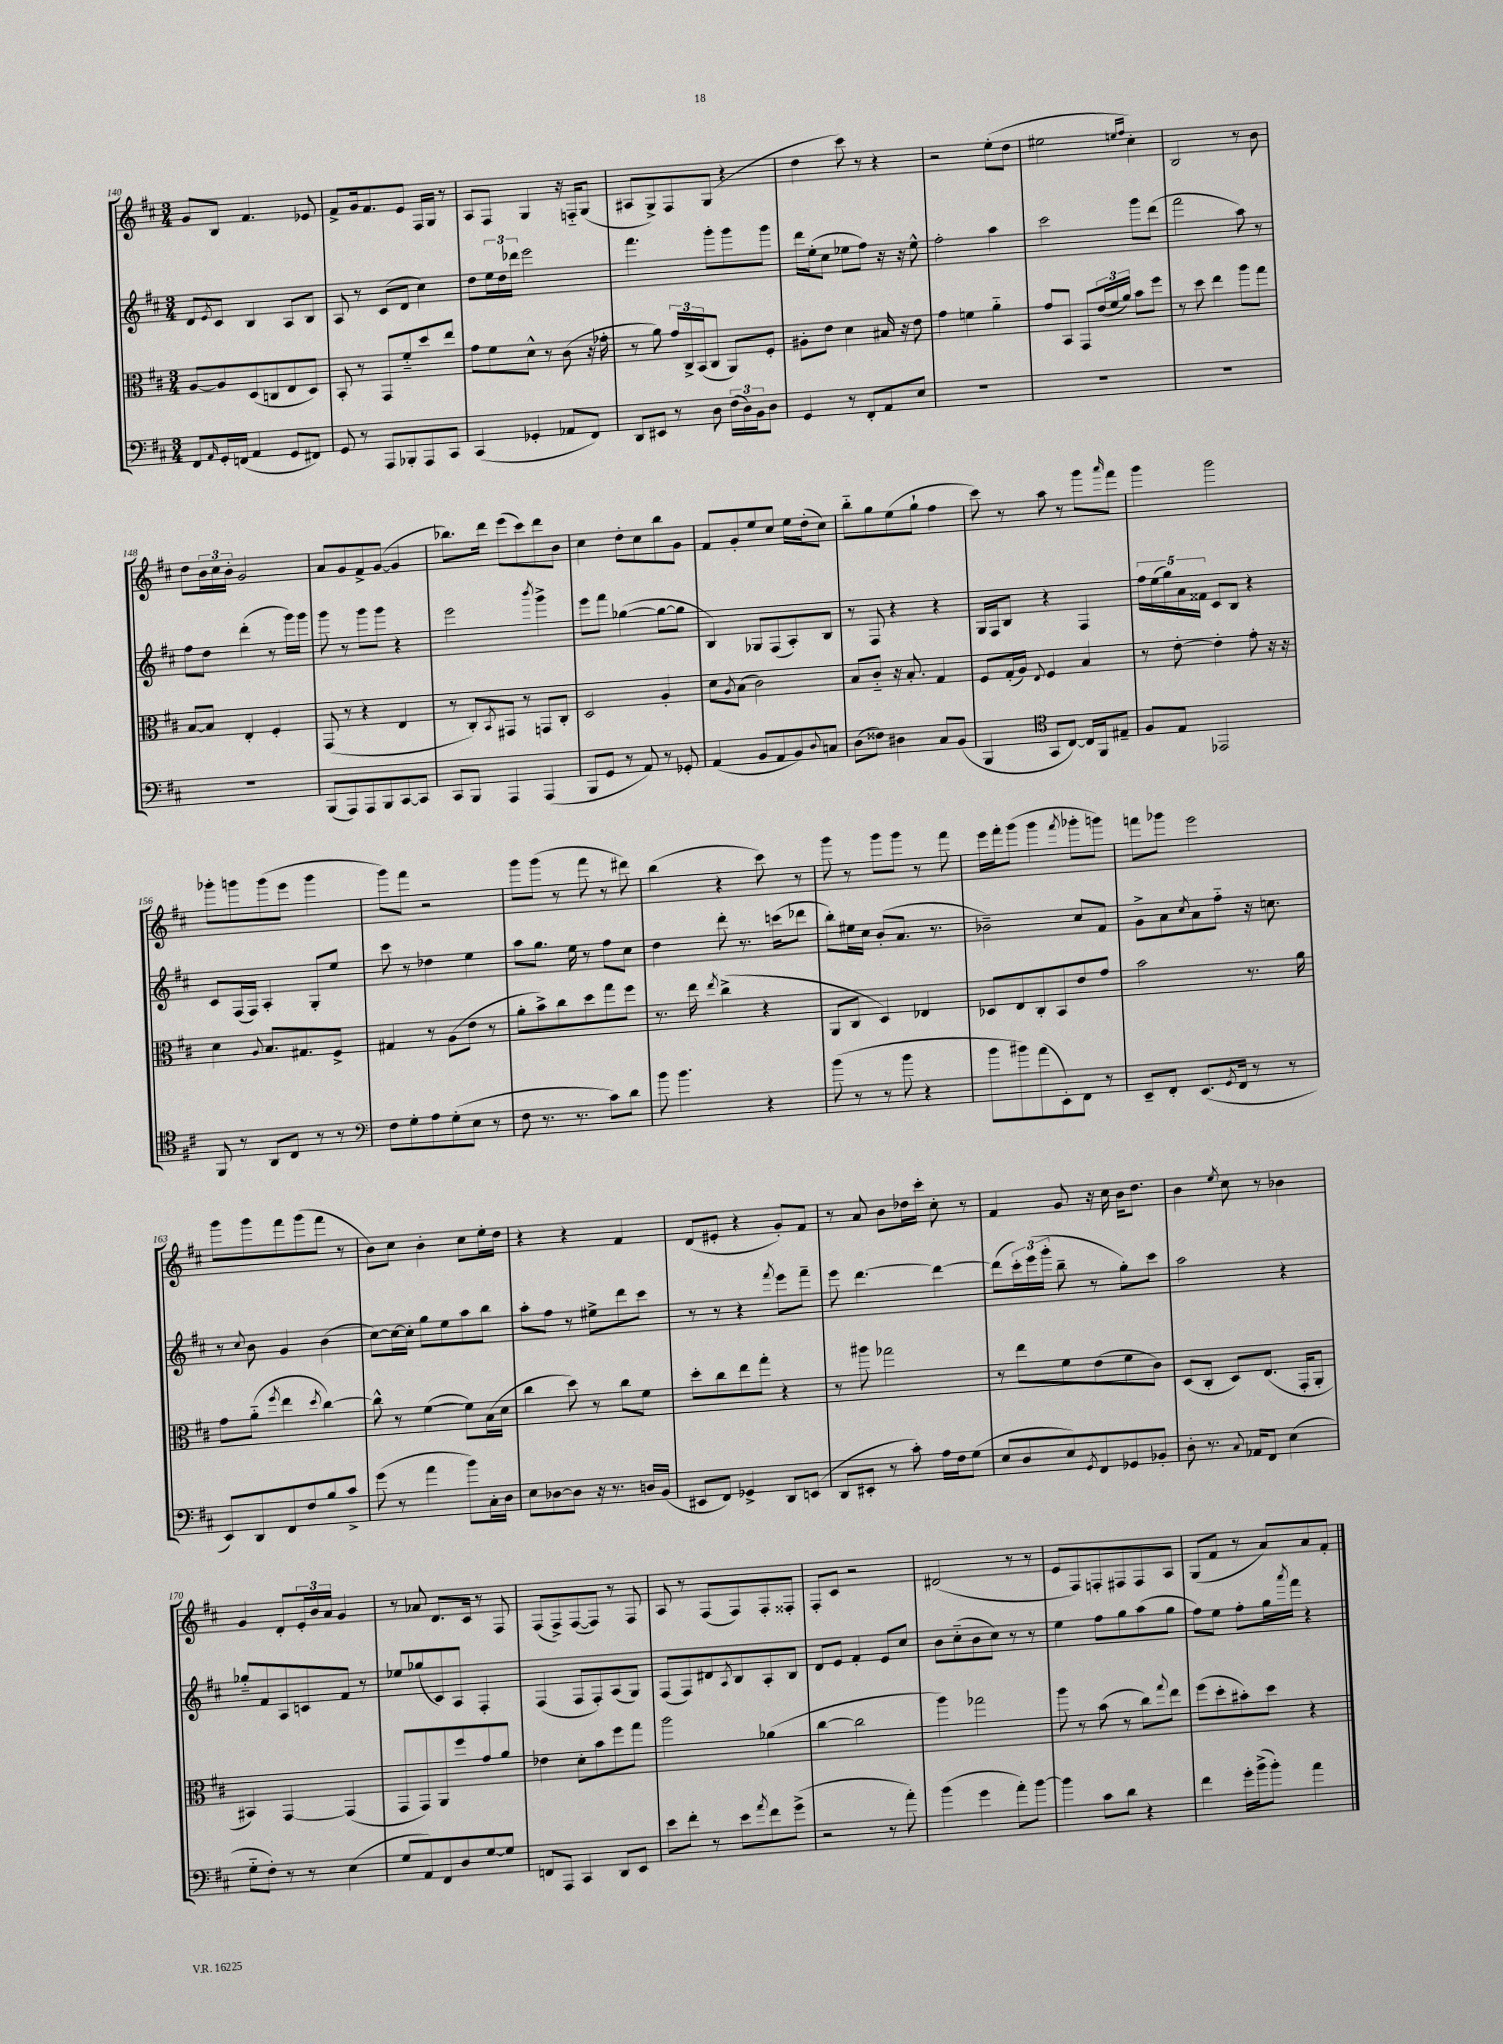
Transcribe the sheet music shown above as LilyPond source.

<<
\new StaffGroup <<
\new Staff = "s0" {
    \clef treble \key d \major \numericTimeSignature \time 3/4
    g'8 b8 fis'4. ees'8 |
    fis'8-> g'16 fis'8. e'8 fis16 g16 r8 |
    a8 fis8 g4 r16 f16-_ g8( |
    ais8 g8->) fis8 g8( r4 |
    d''4 cis'''8) r8 r4 |
    r2 e''8-.( d''8 |
    eis''2 \grace { e''16 fis''16 } cis''4-.) |
    b2 r8 b'8 |
    d''8 \tuplet 3/2 { b'16 cis''16 b'16-. } g'2 |
    a'8 g'8 fis'8-> g'8~( g'4 |
    bes''8.) d'''16 e'''8( cis'''8) d'''8 b'8 |
    cis''4 d''8-. cis''8 b''8 g'8 |
    fis'8 g'8-. e''8 cis''8 e''16 d''16-.( cis''8) |
    b''8-_ g''8 e''8( g''8-! fis''4 |
    cis'''8) r8 a''8 r8 g'''8 \grace { a'''16 } fis'''8 |
    g'''4 g'''2 |
    ges'''8-. g'''8 g'''8( e'''8 g'''4 |
    g'''8) fis'''8 r2 |
    g'''8 g'''8( r8 fis'''8 r8 dis'''8) |
    b''4( r4 cis'''8) r8 |
    g'''8 r8 g'''8 g'''8 r8 fis'''8 |
    e'''16 fis'''16-. g'''8( g'''4 \acciaccatura { fis'''8 } ges'''8-. g'''8) |
    f'''8 ges'''8 e'''2 |
    g'''8 g'''8 fis'''8 g'''8( fis'''8 r8 |
    b'8) cis''8 b'4-. cis''8 e''16-. d''16 |
    r4 r4 fis'4 |
    d'8( eis'8-. r4 g'8-.) fis'8 |
    r8 a'8 b'8 des''16 cis'''16-. cis''8-. r8 |
    fis'4 g'8 r16 cis''16 b'16 d''8. |
    b'4 \acciaccatura { e''8 } cis''8 r8 bes'4 |
    g'4 d'8-. \tuplet 3/2 { e'16-. b'16 a'16 } g'4 |
    r8 aes'8 d'8. cis'16 r8 fis8 |
    fis8( fis8->) fis8~( fis8) r8 fis8 |
    a8 r8 fis8( fis8) fis8-. fisis8-. |
    fis8-. cis'8 r2 |
    dis'2( r8 r8 |
    e'8 fis8) f8-. fis8 fis8 a8 |
    g8( fis'8 r8 a'8) a'8 fis'8-. \bar "|." |
}
\new Staff = "s1" {
    \clef treble \key d \major \numericTimeSignature \time 3/4
    d'8 \acciaccatura { e'8 } cis'8 b4 a8 b8 |
    a8 r8 cis'8( d'8 cis''4) |
    d''8 \tuplet 3/2 { e''16 d''16 des'''16 } e'''2 |
    fis'''4. g'''8-. g'''8 g'''8 |
    d'''16 e''16-.( cis''8 ees''8 fis''8) r16 r16 ees''8-^ |
    fis''2-. a''4 |
    cis'''2 g'''8 d'''8( |
    fis'''2 a''8) r8 |
    fis''8 d''8 d'''4-.( r8 g'''16) g'''16 |
    g'''8 r8 g'''8 g'''8 r4 |
    e'''2 \acciaccatura { b'''8 } g'''4-> |
    e'''8 fis'''8 ges''4~( ges''8~ ges''8 |
    b4) ges8 fis8( a8-.) b8 |
    r8 fis8 r4 r4 |
    g16 fis16 b8 r4 fis4 |
    \tuplet 5/4 { fis''16 e''16( g''16) a'16 fisis'16 } cis'8 b8 r4 |
    cis'8 fis16( fis16) a4-. g8-. e''8 |
    cis'''8 r8 des''4 e''4 |
    a''8 g''8. e''16 r8 fis''8 cis''8 |
    d''4 d'''8-. r8. c'''16( des'''8 |
    b''8-.) eis''16 cis''16 b'8-.( a'8. r8. |
    bes'2--) cis''8 fis'8 |
    g'8-> a'8 \acciaccatura { cis''8 } a'8 fis''8-_ r16 c''8. |
    r8 \appoggiatura { cis''8 } b'8 g'4 b'4( |
    cis''8~) cis''16~ cis''16-. g''8 e''8 a''8 b''8 |
    a''8-. fis''8 r8 eis''8-> d'''8 cis'''8 |
    r8 r8 r4 \acciaccatura { fis'''8 } e'''8 fis'''8-- |
    e'''8 d'''4.~ d'''4~ |
    d'''8( \tuplet 3/2 { cis'''16-.) e'''16( g'''16-. } b''8-- r8 g''8-.) cis'''8 |
    a''2 r4 |
    ges''8-_ fis'8 a8 c'8 fis'8 r8 |
    ees''8 ges''8( cis'8) a8 fis4-. |
    fis4( fis8 fis8-.) a8( g8) |
    fis8( fis8) dis'8 \acciaccatura { a8 } b8 a8-. b8 |
    d'8 e'8 fis'4-. e'8 cis''8 |
    b'8 cis''8-_( b'8 cis''8) r8 r8 |
    e''4 fis''8 g''8 a''8( g''8 |
    fis''8) e''8 fis''8-. g''16 \acciaccatura { a'''8 } fis'''16 r4 \bar "|." |
}
\new Staff = "s2" {
    \clef alto \key d \major \numericTimeSignature \time 3/4
    a8~ a8 d8( c8 e8 d8) |
    b,8-. r8 g,8 fis'8-_ d''8 e''8 |
    g'8 fis'8 d'8-^ r8 cis'8( r16 ges'16-. |
    r8 a'8) \tuplet 3/2 { g'16 cis16-> b,16( } cis8 a,8) fis8-. |
    ais8-. e'8 d'4 bis16 r16 e'8 |
    g'4 f'4 a'4-_ |
    g'8 b,8 g,8 \tuplet 3/2 { e'16( fis'16 a'16) } b'8 fis''8 |
    r8 d''8 e''4 a''8 g''8 |
    b8~ b8 e4-. fis4-. |
    g,8( r8 r4 e4 |
    r8 cis8-.) \acciaccatura { b,8 } gis,8 r8 g,8 cis8-. |
    d2 a4-. |
    d'8 \acciaccatura { a8 } b8( cis'2) |
    b8 cis'8-_ r16 b8.-. g4 |
    fis8 g16-.( a16) \appoggiatura { e8 } fis4 b4 |
    r8 e'8~-. e'4-. g'8-. r16 r16 |
    d'4 \appoggiatura { a8 } b8. gis8. fis8-> |
    gis4 r8 a8( e'8 r8 |
    a'8-. b'8->) cis''8 d''8 g''8 fis''8 |
    r8. e''16 \acciaccatura { e''8 } cis''4->( r4 |
    a,8 cis8 d4) ees4 |
    des8 e8 cis8-. b,8 e'8 g'8 |
    b'2 r8. a'16 |
    g'8 a'8-_( \acciaccatura { fis''8 } e''4 \acciaccatura { d''8 } cis''4~) |
    cis''8-^ r8 fis'4~( fis'8) b16( d'16 |
    cis''4 d''8) r8 cis''8 fis'8 |
    d''8-. cis''8 e''8 g''8-. r4 |
    r8 ais''8 ges''2 |
    r8 e''8 fis'8 e'8( fis'8 cis'8) |
    d8( cis8-. d8) e8.( g,16-. a,8-. |
    bis,4) g,4~ g,4( |
    g,8 g,8) a,8 fis''8 g'8 a'8 |
    ees'4 d'8-. b'8 fis''8 g''8 |
    a''2 aes'4( |
    cis''4~ cis''2 |
    a''4) ges''2 |
    a''8 r8 b'8( r8 cis''8) \appoggiatura { g''8 } e''8 |
    fis''8( d''8-. bis'8-.) d''8 r4 \bar "|." |
}
\new Staff = "s3" {
    \clef bass \key d \major \numericTimeSignature \time 3/4
    fis,8 \grace { a,16 } g,16-. f,16( a,4 g,8 fis,8) |
    g,8 r8 a,,8 bes,,8-. a,,8 cis,8 |
    cis,4( ges,4-. aes,8 fis,8) |
    d,8 eis,8 r8 d8 \tuplet 3/2 { fis16( d16) b,16 } d8 |
    g,4 r8 fis,8-. a,8 e8 |
    R2. |
    R2. |
    R2. |
    R2. |
    b,,8( a,,8) a,,8 b,,8 cis,8~ cis,8 |
    cis,8 b,,8 a,,4 a,,4( |
    b,,8 g,8 r8 a,8) r8 ges,8-. |
    a,4( b,8 a,8 b,8) \appoggiatura { d8 } c8 |
    d8( fisis8) dis4 cis8 b,8( |
    b,,4 \clef tenor g,8 cis8~) cis16 fis,16 eis8-- |
    fis8 e8 ees,2 |
    fis,8 r8 a,8 cis8 r8 r8 |
    \clef bass fis8 g8-. a8 g8-.( e8 r8 |
    fis8 r8. r8. cis'8) d'8 |
    b'8 b'4. r4 |
    b'8( r8 r8 b'8 r4 |
    b'8 bis'8) a'8( e,8-.) fis,8 r8 |
    e,8-- fis,8-. e,8.( \acciaccatura { g,8 } fis,16 r8 r8 |
    e,8) d,8 fis,8 fis8 b8 cis'8-> |
    g'8( r8 a'4 b'8) cis16-. d16 |
    e8 des8~ des8 r16 r8. d16 b,16( |
    eis,8 fis,8) ges,4-> d,8 e,8( |
    d,8 eis,8-. r8 cis'8-.) a16 fis16 g8( |
    e8 d8 e8) \acciaccatura { g,8 } fis,8 ges,8 bes,8-. |
    d8-. r8. \appoggiatura { cis8 } aes,16 fis,8 e4( |
    g8-_ fis8-.) r8 r8 e4( |
    g8 a,8) fis,8 d8 g8~ g8 |
    f,8 a,,8 cis,4 d,8 e,8 |
    e'8 fis'8-. r8 e'8 \acciaccatura { a'8 } fis'8 g'8->( |
    r2 r8 a'8-.) |
    b'4( g'4 a'8-.) b'8~ |
    b'4 cis'8 d'8 r4 |
    fis'4 g'16-. b'16->( b'8-.) a'4 \bar "|." |
}
>>
>>
\layout { \context { \Score currentBarNumber = #140 } }
